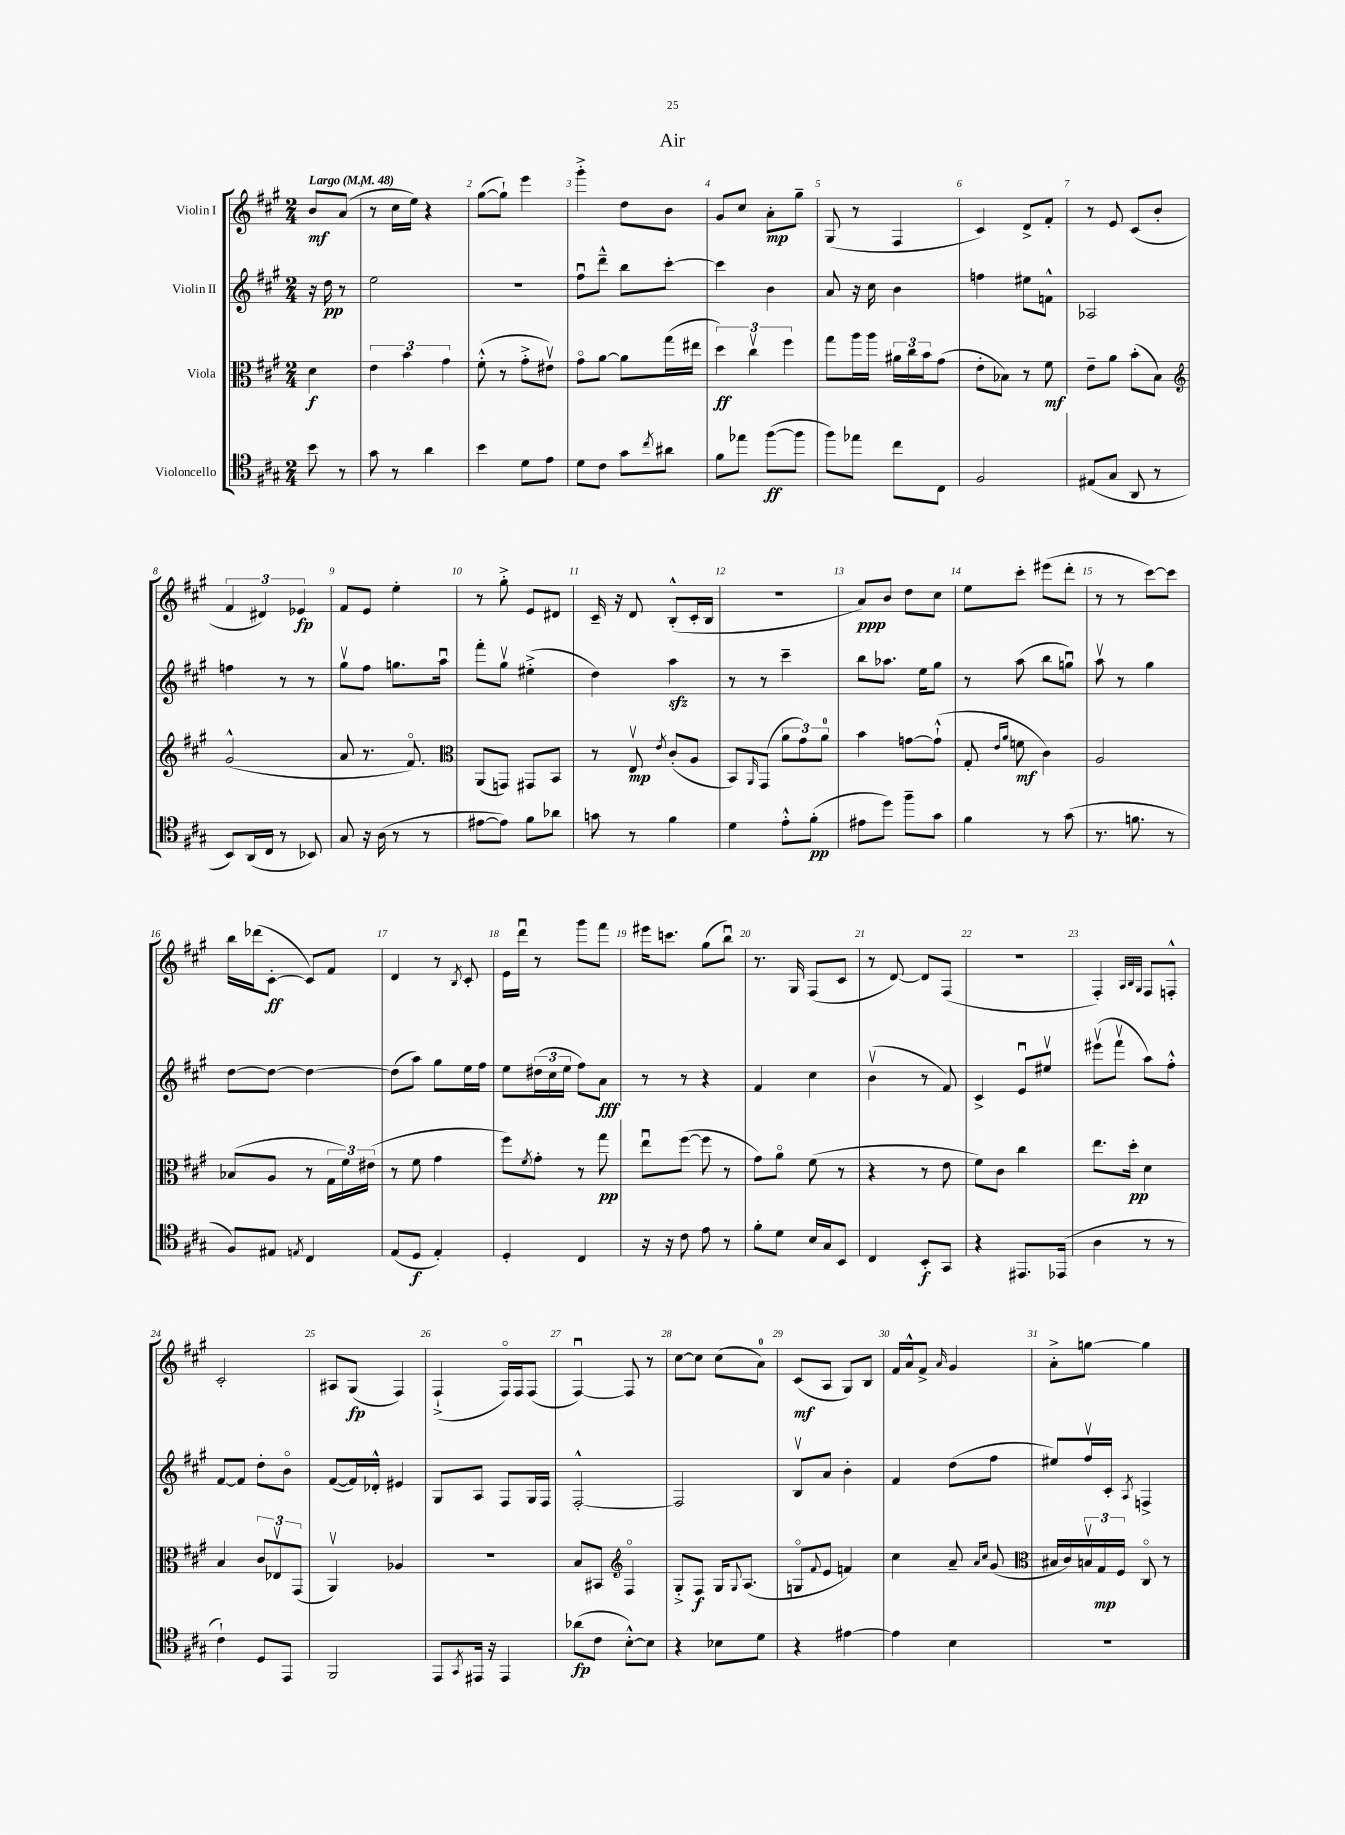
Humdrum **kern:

**kern	**dynam	**kern	**dynam	**kern	**dynam	**kern	**dynam
*part4	*part4	*part3	*part3	*part2	*part2	*part1	*part1
*staff4	*staff4	*staff3	*staff3	*staff2	*staff2	*staff1	*staff1
*I"Violoncello	*	*I"Viola	*	*I"Violin II	*	*I"Violin I	*
*clefC4	*	*clefC3	*	*clefG2	*	*clefG2	*
*k[f#c#g#]	*	*k[f#c#g#]	*	*k[f#c#g#]	*	*k[f#c#g#]	*
*M2/4	*	*M2/4	*	*M2/4	*	*M2/4	*
*MM48	*	*MM48	*	*MM48	*	*MM48	*
=	=	=	=	=	=	=	=
!	!	!	!	!	!	!LO:TX:a:B:t=Largo	!
8b\	.	4d\	f	16r	.	8b/L	mf
.	.	.	.	16dd\	pp	.	.
8r	.	.	.	8r	.	(8a/J	.
=1	=1	=1	=1	=1	=1	=1	=1
8g#\	.	6e\	.	2ee\	.	8r	.
8r	.	.	.	.	.	16cc#\LL	.
.	.	6b\	.	.	.	.	.
.	.	.	.	.	.	16ee\JJ)	.
4a\	.	.	.	.	.	4r	.
.	.	6g#\	.	.	.	.	.
=2	=2	=2	=2	=2	=2	=2	=2
4b\	.	(8f#'^^\	.	2r	.	([8gg#\L	.
.	.	8r	.	.	.	8gg#`\J])	.
8d\L	.	8g#'^\L	.	.	.	4eee\	.
8e\J	.	8e#Xv\J)	.	.	.	.	.
=3	=3	=3	=3	=3	=3	=3	=3
8d\L	.	8g#\L	.	8ff#u\L	.	4ggg#'^\	.
8c#\J	.	[8a\J	.	8ddd~^^\J	.	.	.
8g#\L	.	8a\L]	.	8bb\L	.	8dd\L	.
8qcc#/	.	.	.	.	.	.	.
8a#X\J	.	(16gg#\L	.	[8ccc#'\J	.	8b\J	.
.	.	16ee#X\JJ	.	.	.	.	.
=4	=4	=4	=4	=4	=4	=4	=4
8f#\L	.	6dd\)	ff	4ccc#\]	.	8g#/L	.
8ee-X\J	.	.	.	.	.	8cc#/J	.
.	.	6cc#v\	.	.	.	.	.
([8ff#\L	ff	.	.	4b\	.	8a'\L	mp
.	.	6ff#\	.	.	.	.	.
8ff#\J]	.	.	.	.	.	8gg#~\J	.
=5	=5	=5	=5	=5	=5	=5	=5
8ff#\L)	.	8gg#\L	.	8a/	.	(8G#/	.
8ee-X\J	.	16aa\L	.	16r	.	8r	.
.	.	16aa\JJ	.	16cc#\	.	.	.
8cc#\L	.	24a#X\LL	.	4b\	.	4F#/	.
.	.	24cc#\	.	.	.	.	.
.	.	24b\J	.	.	.	.	.
8C#\J	.	(8g#\J	.	.	.	.	.
=6	=6	=6	=6	=6	=6	=6	=6
2F#/	.	8e'\L	.	4ffn\	.	4c#/)	.
.	.	8B-X\J)	.	.	.	.	.
.	.	8r	.	8ee#X\L	.	8d^/L	.
.	.	8f#\	mf	8fn^^\J	.	8f#'/J	.
=7	=7	=7	=7	=7	=7	=7	=7
(8E#X/L	.	8e~\L	.	2A-X/	.	8r	.
8G#/J	.	8a\J	.	.	.	8e/	.
8AA/	.	(8b'\L	.	.	.	(8c#/L	.
8r	.	8B\J)	.	.	.	8b'/J	.
!!LO:LB:g=z
=8	=8	=8	=8	=8	=8	=8	=8
*	*	*clefG2	*	*	*	*	*
8BB/L)	.	(2g#^^/	.	4ffn\	.	6f#/	.
(16AA/L	.	.	.	.	.	.	.
.	.	.	.	.	.	6d#X/)	.
16C#/JJ	.	.	.	.	.	.	.
8r	.	.	.	8r	.	.	.
.	.	.	.	.	.	6e-X/	fp
8BB-X/)	.	.	.	8r	.	.	.
=9	=9	=9	=9	=9	=9	=9	=9
8G#/	.	8a/	.	8gg#v\L	.	8f#/L	.
16r	.	8.r	.	8ff#\J	.	8e/J	.
(16A\	.	.	.	.	.	.	.
8r	.	.	.	8.ggn\L	.	4ee'\	.
.	.	8.f#/)	.	.	.	.	.
8r	.	.	.	.	.	.	.
.	.	.	.	16aau\Jk	.	.	.
=10	=10	=10	=10	=10	=10	=10	=10
*	*	*clefC3	*	*	*	*	*
[8e#X\L	.	(8AA/L	.	8fff#'\L	.	8r	.
8e#\J])	.	8GGn/J)	.	8gg#v\J	.	8gg#'^\	.
8f#\L	.	8GG#X/L	.	(4ee#X'^\	.	8e/L	.
8a-X\J	.	8BB/J	.	.	.	8d#X/J	.
=11	=11	=11	=11	=11	=11	=11	=11
8gn\	.	8r	.	4dd\)	.	16c#~/	.
.	.	.	.	.	.	16r	.
8r	.	8Ev/	mp	.	.	8d/	.
.	.	8qe/	.	.	.	.	.
4f#\	.	(8c#'/L	.	4aazz\	.	(8B'^^/L	.
.	.	8A/J	.	.	.	16c#'/L	.
.	.	.	.	.	.	16B/JJ	.
=12	=12	=12	=12	=12	=12	=12	=12
4d\	.	8BB/L)	.	8r	.	2r	.
.	.	16qqAA/	.	.	.	.	.
.	.	(8GG#/J	.	8r	.	.	.
8e'^^\L	.	12a\L	.	4ccc#~\	.	.	.
.	.	12g#\)	.	.	.	.	.
(8f#'\J	pp	.	.	.	.	.	.
.	.	12a\J	.	.	.	.	.
=13	=13	=13	=13	=13	=13	=13	=13
8e#X\L	.	4b\	.	8bb\L	.	8a/L)	ppp
8dd\J)	.	.	.	8.aa-X\J	.	8b/J	.
8ff#~\L	.	[8gn\L	.	.	.	8dd\L	.
.	.	.	.	16ee\KL	.	.	.
8g#\J	.	(8g`^^\J]	.	8gg#\J	.	8cc#\J	.
=14	=14	=14	=14	=14	=14	=14	=14
4f#\	.	8G#'/	.	8r	.	8ee\L	.
.	.	16qqe/LL	.	.	.	.	.
.	.	16qqa/JJ	.	.	.	.	.
.	.	8fn\	mf	(8aa\	.	8ccc#'\J	.
8r	.	4c#\)	.	8bb\L	.	(8eee#X\L	.
(8g#\	.	.	.	8ggnu\J)	.	8ddd'\J	.
=15	=15	=15	=15	=15	=15	=15	=15
8.r	.	2A/	.	8aav\	.	8r	.
.	.	.	.	8r	.	8r	.
8.fn\	.	.	.	.	.	.	.
.	.	.	.	4gg#\	.	[8ccc#\L)	.
8r	.	.	.	.	.	8ccc#\J]	.
!!LO:LB:g=z
=16	=16	=16	=16	=16	=16	=16	=16
8F#/L)	.	(8B-X/L	.	[8dd\L	.	16bb\LL	.
.	.	.	.	.	.	(16ddd-X\J	.
8E#X/J	.	8A/J	.	8dd\J_	.	[8c#'\J	ff
8qEn/	.	.	.	.	.	.	.
4C#/	.	8r	.	4dd\_	.	8c#/L])	.
.	.	24G#\LL	.	.	.	8f#/J	.
.	.	24f#\)	.	.	.	.	.
.	.	(24e#X\JJ	.	.	.	.	.
=17	=17	=17	=17	=17	=17	=17	=17
(8E/L	.	8r	.	(8dd\L]	.	4d/	.
8D/J	f	8f#\	.	8aa\J)	.	.	.
4E'/)	.	4g#\	.	8gg#\L	.	8r	.
.	.	.	.	.	.	8qB/	.
.	.	.	.	16ee\L	.	8c#'/	.
.	.	.	.	16ff#\JJ	.	.	.
=18	=18	=18	=18	=18	=18	=18	=18
4D'/	.	8ff#\L)	.	8ee\L	.	16e\LL	.
.	.	.	.	.	.	16dddu\JJ	.
.	.	8qf#/	.	.	.	.	.
.	.	8g#'\J	.	(24dd#X\L	.	8r	.
.	.	.	.	24cc#\	.	.	.
.	.	.	.	24ee\JJ	.	.	.
4C#/	.	8r	.	8ff#\L)	.	8ggg#\L	.
.	.	8gg#\	pp	8a\J	fff	8fff#\J	.
=19	=19	=19	=19	=19	=19	=19	=19
16r	.	8eeu\L	.	8r	.	16eee#X\KL	.
16r	.	.	.	.	.	8.cccn\J	.
8c#\	.	([8ff#\J	.	8r	.	.	.
8e\	.	8ff#\]	.	4r	.	(8gg#\L	.
8r	.	8r	.	.	.	8bbu\J)	.
=20	=20	=20	=20	=20	=20	=20	=20
8f#'\L	.	8g#\L)	.	4f#/	.	8.r	.
8d\J	.	8a\J	.	.	.	.	.
.	.	.	.	.	.	16G#/	.
16B/LL	.	(8f#\	.	4cc#\	.	(8F#/L	.
16G#/J	.	.	.	.	.	.	.
8BB/J	.	8r	.	.	.	8c#/J	.
=21	=21	=21	=21	=21	=21	=21	=21
4C#/	.	4r	.	(4bv\	.	8r	.
.	.	.	.	.	.	[8d/)	.
8BB'/L	f	8r	.	8r	.	8d/L]	.
8GG#/J	.	8e\	.	8f#/)	.	(8F#/J	.
=22	=22	=22	=22	=22	=22	=22	=22
4r	.	8f#\L)	.	4c#^/	.	2r	.
.	.	8c#\J	.	.	.	.	.
8.EE#X/L	.	4cc#\	.	8eu/L	.	.	.
.	.	.	.	8ee#Xv/J	.	.	.
(16EE-X/Jk	.	.	.	.	.	.	.
=23	=23	=23	=23	=23	=23	=23	=23
4A\	.	8.ee\L	.	(8eee#Xv\L	.	4F#'/)	.
.	.	.	.	8fff#v\J	.	.	.
.	.	16dd'\Jk	pp	.	.	.	.
.	.	.	.	.	.	32qqA/LLL	.
.	.	.	.	.	.	32qqB/	.
.	.	.	.	.	.	32qqG#/JJJ	.
8r	.	4d\	.	8aa\L)	.	8F#/L	.
8r	.	.	.	8ff#'^^\J	.	8Fn'^^/J	.
!!LO:LB:g=z
=24	=24	=24	=24	=24	=24	=24	=24
4c#`\)	.	4B/	.	[8f#/L	.	2c#'/	.
.	.	.	.	8f#/J]	.	.	.
8D/L	.	12c#/L	.	8dd'\L	.	.	.
.	.	12E-Xv/	.	.	.	.	.
8EE/J	.	.	.	8b\J	.	.	.
.	.	(12GG#/J	.	.	.	.	.
=25	=25	=25	=25	=25	=25	=25	=25
2FF#/	.	4AAv/)	.	([8f#/L	.	8A#X/L	.
.	.	.	.	16f#/L])	.	(8G#/J	fp
.	.	.	.	16d-X'^^/JJ	.	.	.
.	.	4A-X/	.	4e#X/	.	4F#/)	.
=26	=26	=26	=26	=26	=26	=26	=26
8EE/L	.	2r	.	8G#/L	.	(4F#`^/	.
8qGG#/	.	.	.	.	.	.	.
16EE#X/Jk	.	.	.	8A/J	.	.	.
16r	.	.	.	.	.	.	.
4EE#/	.	.	.	8F#/L	.	16F#/LL)	.
.	.	.	.	.	.	16F#/J	.
.	.	.	.	16G#/L	.	(8F#/J	.
.	.	.	.	16F#/JJ	.	.	.
=27	=27	=27	=27	=27	=27	=27	=27
(8a-X\L	fp	8B/L	.	[2F#'^^/	.	[4F#u/)	.
8c#\J	.	8BB#X/J	.	.	.	.	.
*	*	*clefG2	*	*	*	*	*
[8B'^^\L)	.	4F#/	.	.	.	8F#/]	.
8B\J]	.	.	.	.	.	8r	.
=28	=28	=28	=28	=28	=28	=28	=28
4r	.	8G#'^/L	.	2F#/]	.	[8cc#\L	.
.	.	8F#/J	f	.	.	8cc#\J]	.
8B-X\L	.	16G#/KL	.	.	.	(8cc#\L	.
.	.	8qqG#/	.	.	.	.	.
.	.	(8.A/J	.	.	.	.	.
8d\J	.	.	.	.	.	8a\J)	.
=29	=29	=29	=29	=29	=29	=29	=29
4r	.	8Gn/L	.	8Bv/L	.	(8c#/L	mf
.	.	8qqf#/	.	.	.	.	.
.	.	8e/J	.	8a/J	.	8A/J	.
[4e#X\	.	4fn/)	.	4b'\	.	8G#/L)	.
.	.	.	.	.	.	8B/J	.
=30	=30	=30	=30	=30	=30	=30	=30
4e#\]	.	4cc#\	.	4f#/	.	16f#/LL	.
.	.	.	.	.	.	16a^^/J	.
.	.	.	.	.	.	8f#^/J	.
.	.	.	.	.	.	16qqa/	.
4B\	.	8a~/	.	(8dd\L	.	4g#/	.
.	.	16qqa/LL	.	.	.	.	.
.	.	16qqcc#/JJ	.	.	.	.	.
.	.	(8g#/	.	8ff#\J	.	.	.
=31	=31	=31	=31	=31	=31	=31	=31
*	*	*clefC3	*	*	*	*	*
2r	.	16B#X/LL	.	8ee#X/L)	.	8a'^\L	.
.	.	16c#/)	.	.	.	.	.
.	.	24Bnv/	.	16ff#v/L	.	[8ggn\J	.
.	.	24G#/	mp	.	.	.	.
.	.	.	.	16c#'/JJ	.	.	.
.	.	24F#/JJ	.	.	.	.	.
.	.	.	.	8qA/	.	.	.
.	.	8C#/	.	4Fn^/	.	4gg\]	.
.	.	8r	.	.	.	.	.
==	==	==	==	==	==	==	==
*-	*-	*-	*-	*-	*-	*-	*-
